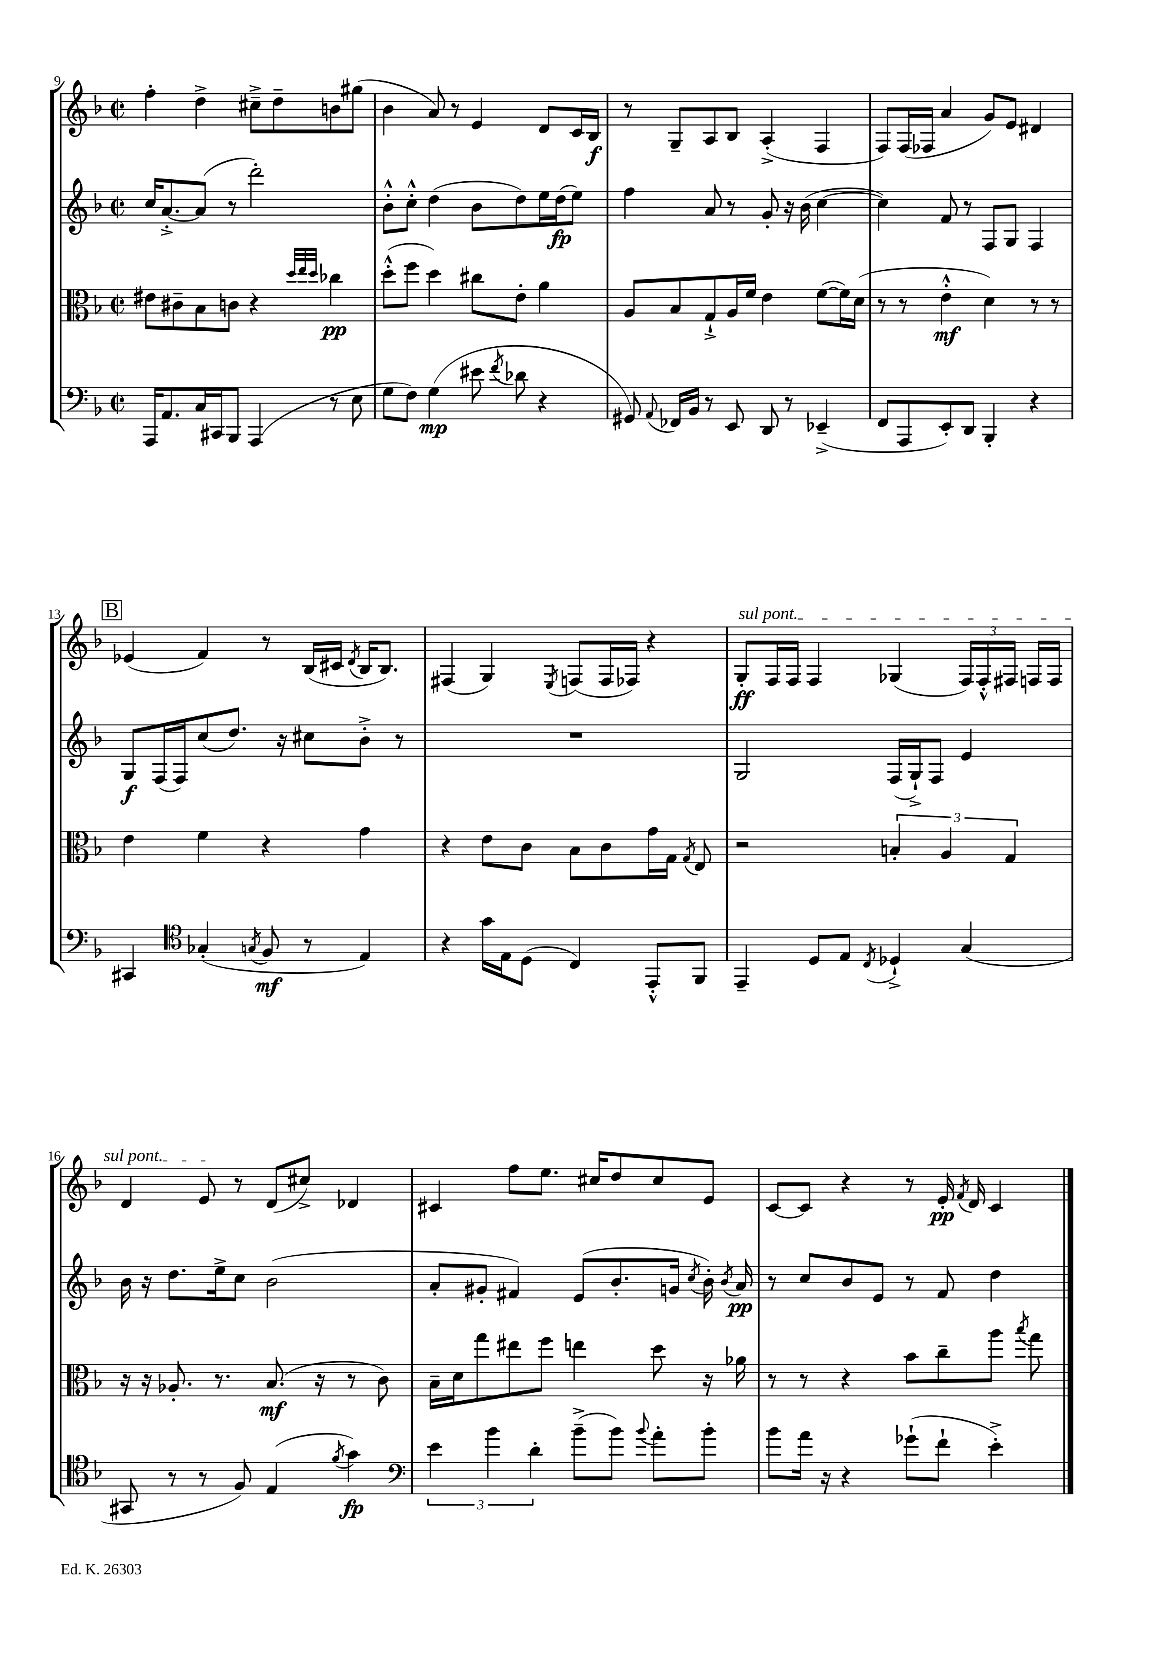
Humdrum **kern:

**kern	**kern	**kern	**kern
*staff4	*staff3	*staff2	*staff1
*clefF4	*clefC3	*clefG2	*clefG2
*k[b-]	*k[b-]	*k[b-]	*k[b-]
*M2/2	*M2/2	*M2/2	*M2/2
*met(c|)	*met(c|)	*met(c|)	*met(c|)
16AAA	8e#	16cc	4ff'
8.AA	.	[8.a'^	.
.	8c#~	.	.
16C	8B-	(8a]	4dd^
16CC#	.	.	.
8BBB-	8c	8r	.
(4AAA	4r	2ddd')	8cc#~^
.	.	.	8dd~
.	32qqdd	.	.
.	32qqee	.	.
.	32qqdd	.	.
8r	4cc-	.	8b
8E	.	.	(8gg#
=	=	=	=
8G	(8dd'^^	8b-'^^	4b-
8F)	8ff	8cc'^^	.
(4G	4dd)	(4dd	8a)
.	.	.	8r
8e#	8cc#	8b-	4e
8qf	.	.	.
8d-	8e'	8dd)	.
4r	4a	16ee	8d
.	.	(16dd	.
.	.	8ee)	16c
.	.	.	16B-
=	=	=	=
8GG#)	8A	4ff	8r
8qqAA	.	.	.
16FF-	8B-	.	8G~
16BB-	.	.	.
8r	8G`^	8a	8A
8EE	16A	8r	8B-
.	16f	.	.
8DD	4e	8g'	(4A'^
8r	.	16r	.
.	.	(16b-	.
(4EE-~^	([8f	[4cc	4F
.	16f])	.	.
.	(16d	.	.
=	=	=	=
8FF	8r	4cc])	8F)
8AAA	8r	.	(16F
.	.	.	16F-
8EE')	4e'^^	8f	4a
8DD	.	8r	.
4BBB-'	4d)	8F	8g)
.	.	8G	8e
4r	8r	4F	4d#
.	8r	.	.
=	=	=	=
4CC#	4e	8G	(4e-
.	.	(16F	.
.	.	16F)	.
*clefC4	*	*	*
(4G-'	4f	(8cc	4f)
.	.	8.dd)	.
8qG	.	.	.
8F	4r	.	8r
.	.	16r	.
8r	.	8cc#	(16B-
.	.	.	16c#
.	.	.	8qd
4E)	4g	8b-'^	16B-
.	.	.	8.B-)
.	.	8r	.
=	=	=	=
4r	4r	1r	(4F#
16g	8e	.	4G)
16E	.	.	.
(8D	8c	.	.
.	.	.	8qE
4C)	8B-	.	(8F
.	8c	.	16F
.	.	.	16F-)
8EE'^^	16g	.	4r
.	16G	.	.
.	8qG	.	.
8FF	8E	.	.
=	=	=	=
4EE~	2r	2G	8G'
.	.	.	16F
.	.	.	16F
8D	.	.	4F
8E	.	.	.
8qC	.	.	.
4D-`^	6B'	(16F	(4G-
.	.	16G`^)	.
.	.	8F	.
.	6A	.	.
(4G	.	4e	24F)
.	.	.	24F'^^
.	6G	.	24F#
.	.	.	16F
.	.	.	16F
=	=	=	=
8GG#	16r	16b-	4d
.	16r	16r	.
8r	8.A-'	8.dd	.
8r	.	.	8e
.	8.r	16ee^	.
8F)	.	8cc	8r
(4E	(8.B-	(2b-	(8d
.	.	.	8cc#^)
.	16r	.	.
8qf	.	.	.
4g)	8r	.	4d-
.	8c)	.	.
=	=	=	=
*clefF4	*	*	*
6e	16B-~	8a'	4c#
.	16d	.	.
.	8gg	8g#'	.
6b-	.	.	.
.	8ee#	4f#)	8ff
6d'	.	.	.
.	8ff	.	8.ee
(8b-~^	4ee	(8e	.
.	.	.	16cc#
8b-)	.	8.b-'	8dd
8qqb-	.	.	.
8a'	8dd	.	8cc#
.	.	16g	.
.	.	8qcc	.
8b-'	16r	16b-')	8e
.	.	8qb-	.
.	16a-	16a	.
=	=	=	=
8b-	8r	8r	[8c
16a	8r	8cc	8c]
16r	.	.	.
4r	4r	8b-	4r
.	.	8e	.
(8g-`	8b-	8r	8r
8f`	8cc~	8f	16e'
.	.	.	8qf
.	.	.	16d
4e'^)	8aa	4dd	4c
.	8qbb-	.	.
.	8gg	.	.
==	==	==	==
*-	*-	*-	*-
